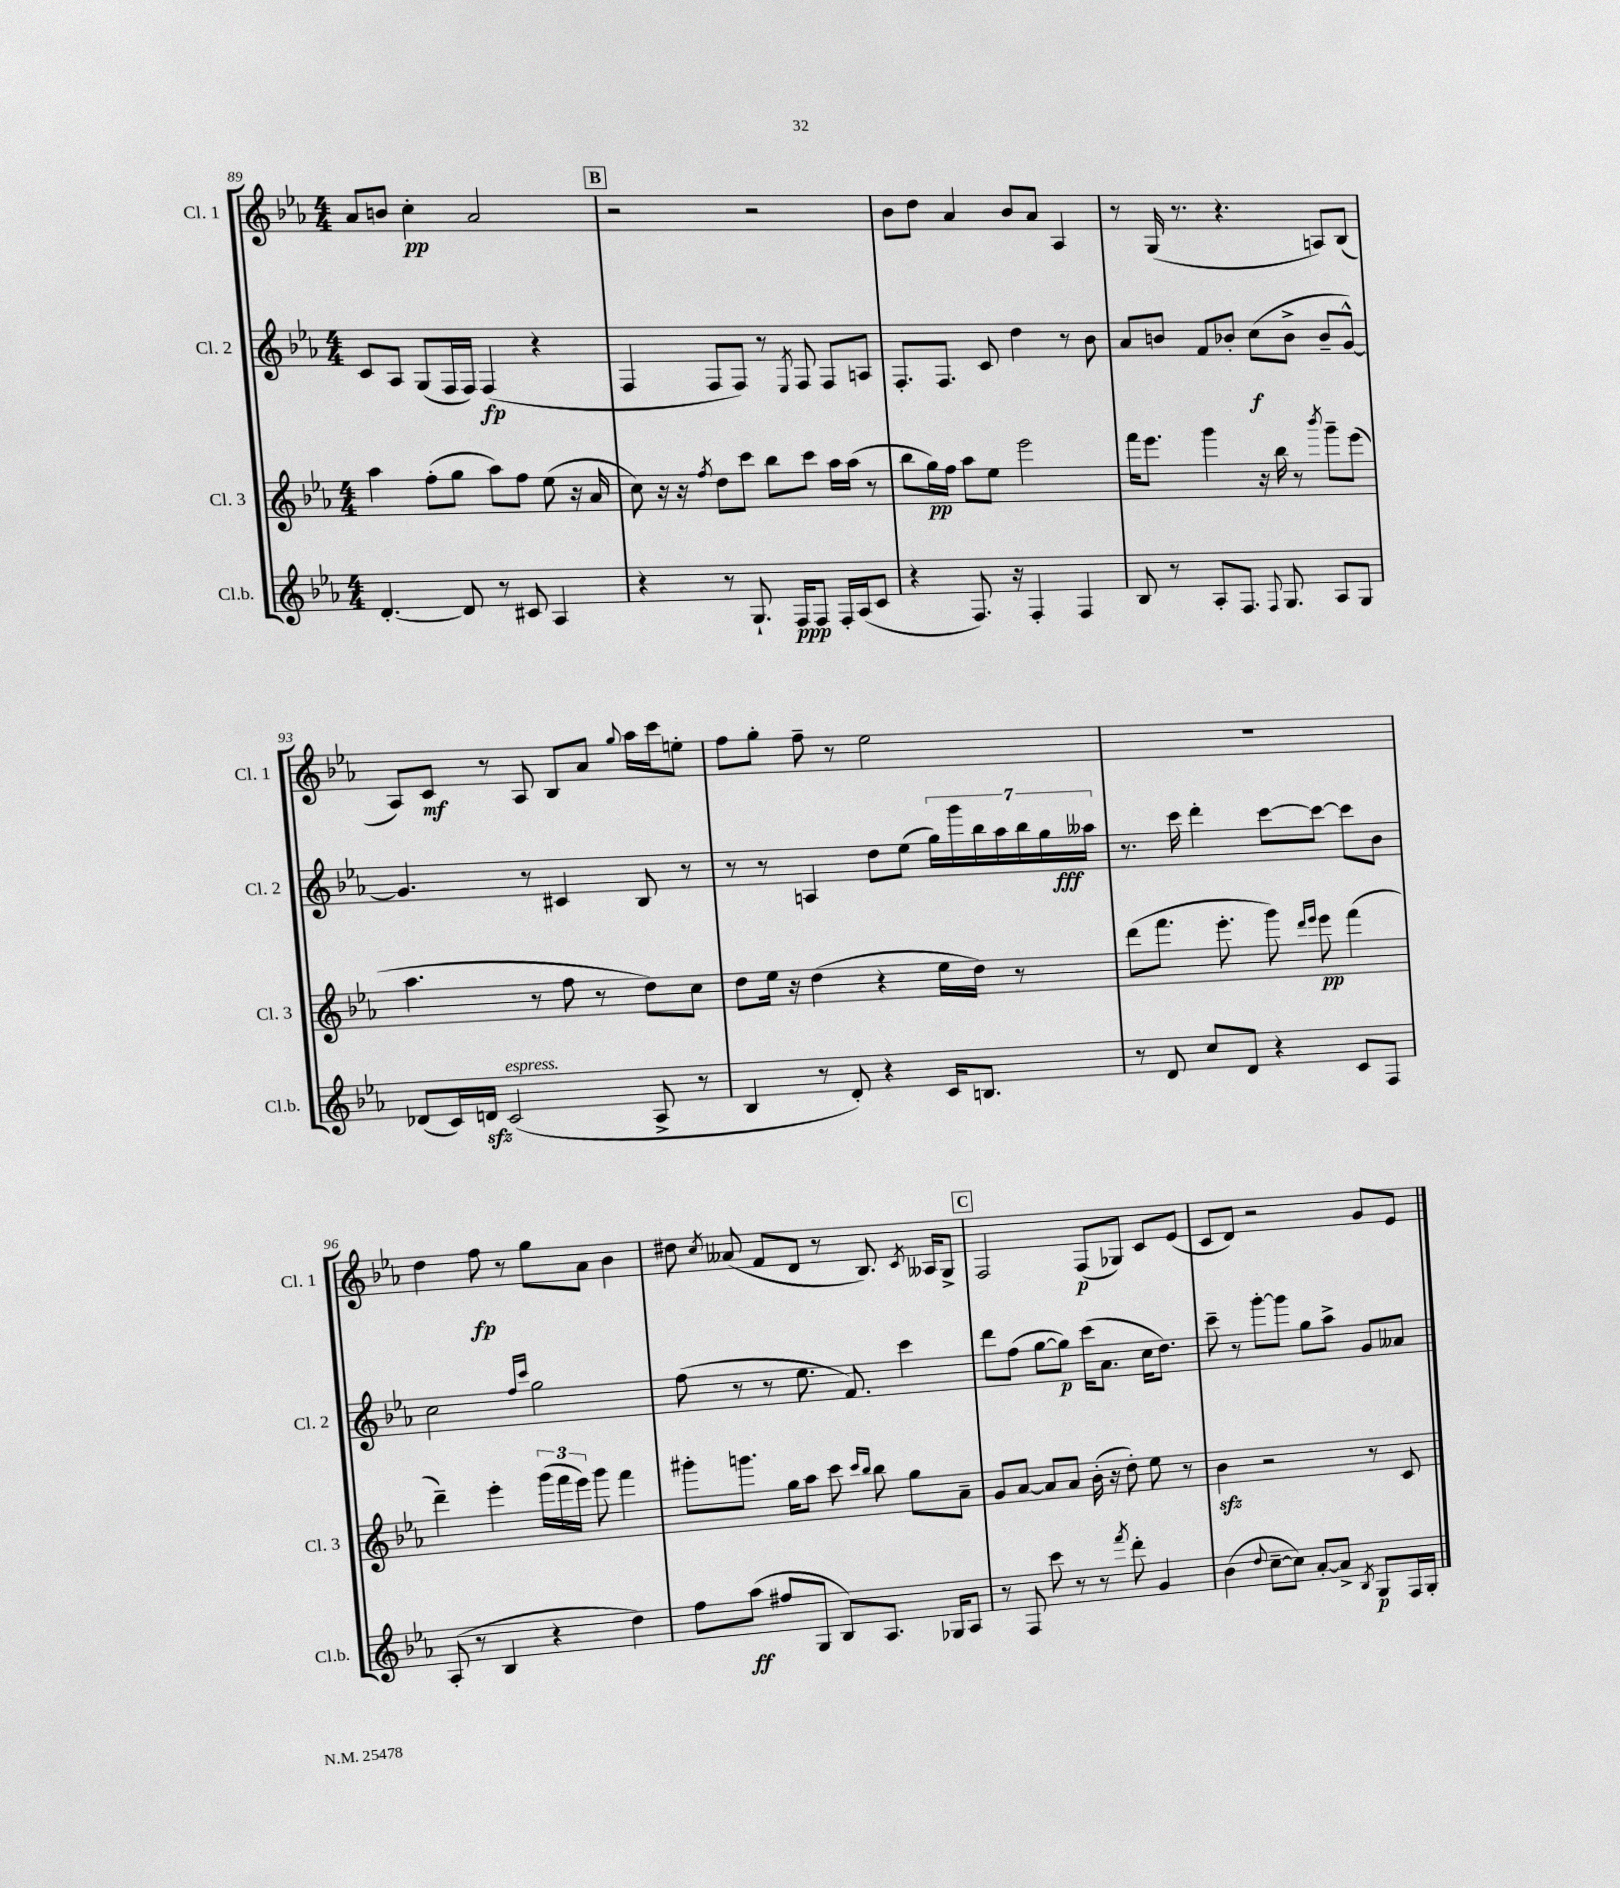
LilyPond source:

<<
\new StaffGroup <<
\new Staff = "s0" \with { instrumentName = "Cl. 1" shortInstrumentName = "Cl. 1" } {
    \clef treble \key ees \major \numericTimeSignature \time 4/4
    \autoBeamOff aes'8[ b'8] c''4-.\pp aes'2 |
    \mark \markup { \box "B" } r2 r2 |
    bes'8[ d''8] aes'4 bes'8[ aes'8] aes4 |
    r8 g16( r8. r4. a8[) bes8]( |
    aes8[) c'8]\mf r8 aes8 bes8[ aes'8] \appoggiatura { g''8 } aes''16[ c'''16 e''8]-. |
    f''8[ g''8]-. f''8-- r8 ees''2 |
    R1 |
    d''4 f''8\fp r8 g''8[ aes'8] bes'4 |
    dis''8 \acciaccatura { c''8 } aeses'8( f'8[ d'8] r8 bes8.) \acciaccatura { c'8 } aeses16[ g8]-> |
    \mark \markup { \box "C" } f2 f8[\p( ges8]) c'8[ ees'8]( |
    c'8[ d'8]) r2 g'8[ ees'8] \bar "|." |
}
\new Staff = "s1" \with { instrumentName = "Cl. 2" shortInstrumentName = "Cl. 2" } {
    \clef treble \key ees \major \numericTimeSignature \time 4/4
    \autoBeamOff c'8[ aes8] g8[( f16 f16]) f4\fp( r4 |
    \mark \markup { \box "B" } f4 f8[ f8]) r8 \acciaccatura { ees8 } f8 f8[ a8] |
    f8.[-. f8.] c'8 d''4 r8 bes'8 |
    aes'8[ b'8] f'8[ bes'8]-. c''8[\f( bes'8]-> bes'8[-- g'8]~-^) |
    g'4. r8 cis'4 bes8 r8 |
    r8 r8 a4 d''8[ ees''8]( \tuplet 7/4 { g''16[) g'''16 bes''16 aes''16 bes''16 g''16 aeses''16]\fff } |
    r8. c'''16 d'''4-. c'''8[~ c'''8]~ c'''8[ bes'8] |
    c''2 \grace { f''16[ c'''16] } g''2 |
    f''8( r8 r8 ees''8. f'8.) c'''4 |
    \mark \markup { \box "C" } d'''8[ f''8]( g''8[~ g''8]\p) c'''16[( aes'8.] c''16[ d''8.]) |
    c'''8-- r8 g'''8[~-. g'''8] g''8[ aes''8]-> g'8[ aeses'8] \bar "|." |
}
\new Staff = "s2" \with { instrumentName = "Cl. 3" shortInstrumentName = "Cl. 3" } {
    \clef treble \key ees \major \numericTimeSignature \time 4/4
    \autoBeamOff aes''4 f''8[-.( g''8] aes''8[) f''8] ees''8( r16 aes'16 |
    \mark \markup { \box "B" } c''8) r16 r16 \acciaccatura { f''8 } d''8[ c'''8] bes''8[ c'''8] aes''16[ aes''16]( r8 |
    bes''8[ g''16\pp) f''16] aes''8[ ees''8] ees'''2 |
    f'''16[ ees'''8.] g'''4 r16 bes''16 r8 \acciaccatura { bes'''8 } g'''8[-- ees'''8]( |
    aes''4. r8 f''8 r8 d''8[) c''8] |
    d''8[ ees''16] r16 d''4( r4 ees''16[ d''16]) r8 |
    d'''8[( f'''8.] ees'''8.-. g'''8) \grace { d'''16[ ees'''16] } ees'''8\pp f'''4( |
    d'''4--) ees'''4-. \tuplet 3/2 { g'''16[( f'''16 ees'''16]) } g'''8 f'''4 |
    gis'''8[-. g'''8.] g''16[ aes''8] c'''8 \grace { c'''16[ bes''16] } bes''8 g''8[ aes'8]-- |
    \mark \markup { \box "C" } g'8[ aes'8]~ aes'8[ aes'8] bes'16-.( r16 d''8-.) ees''8 r8 |
    bes'4\sfz r2 r8 c'8 \bar "|." |
}
\new Staff = "s3" \with { instrumentName = "Cl.b." shortInstrumentName = "Cl.b." } {
    \clef treble \key ees \major \numericTimeSignature \time 4/4
    \autoBeamOff d'4.~-. d'8 r8 cis'8 aes4 |
    \mark \markup { \box "B" } r4 r8 g8.-! f16[\ppp f8] f16[-. aes16( c'8] |
    r4 f8.) r16 f4-. f4 |
    bes8 r8 aes8[-. f8.] \appoggiatura { f8 } g8. aes8[ g8] |
    des'8[( c'16) d'16]\sfz c'2^\markup { \italic "espress." }( aes8-> r8 |
    bes4 r8 d'8-.) r4 c'16[ b8.] |
    r8 d'8 c''8[ d'8] r4 c'8[ f8] |
    aes8-.( r8 bes4 r4 d''4) |
    f''8[ aes''8]\ff( fis''8[ g8] bes8[) aes8.] ges16[ aes8] |
    \mark \markup { \box "C" } r8 f8 c'''8 r8 r8 \acciaccatura { f'''8 } d'''8-. g'4 |
    bes'4( \appoggiatura { d''8 } c''8[~-- c''8]) aes'8[~-. aes'8]-> \acciaccatura { bes8 } g8[\p f16 g16]-. \bar "|." |
}
>>
>>
\layout { \context { \Score currentBarNumber = #89 } }
